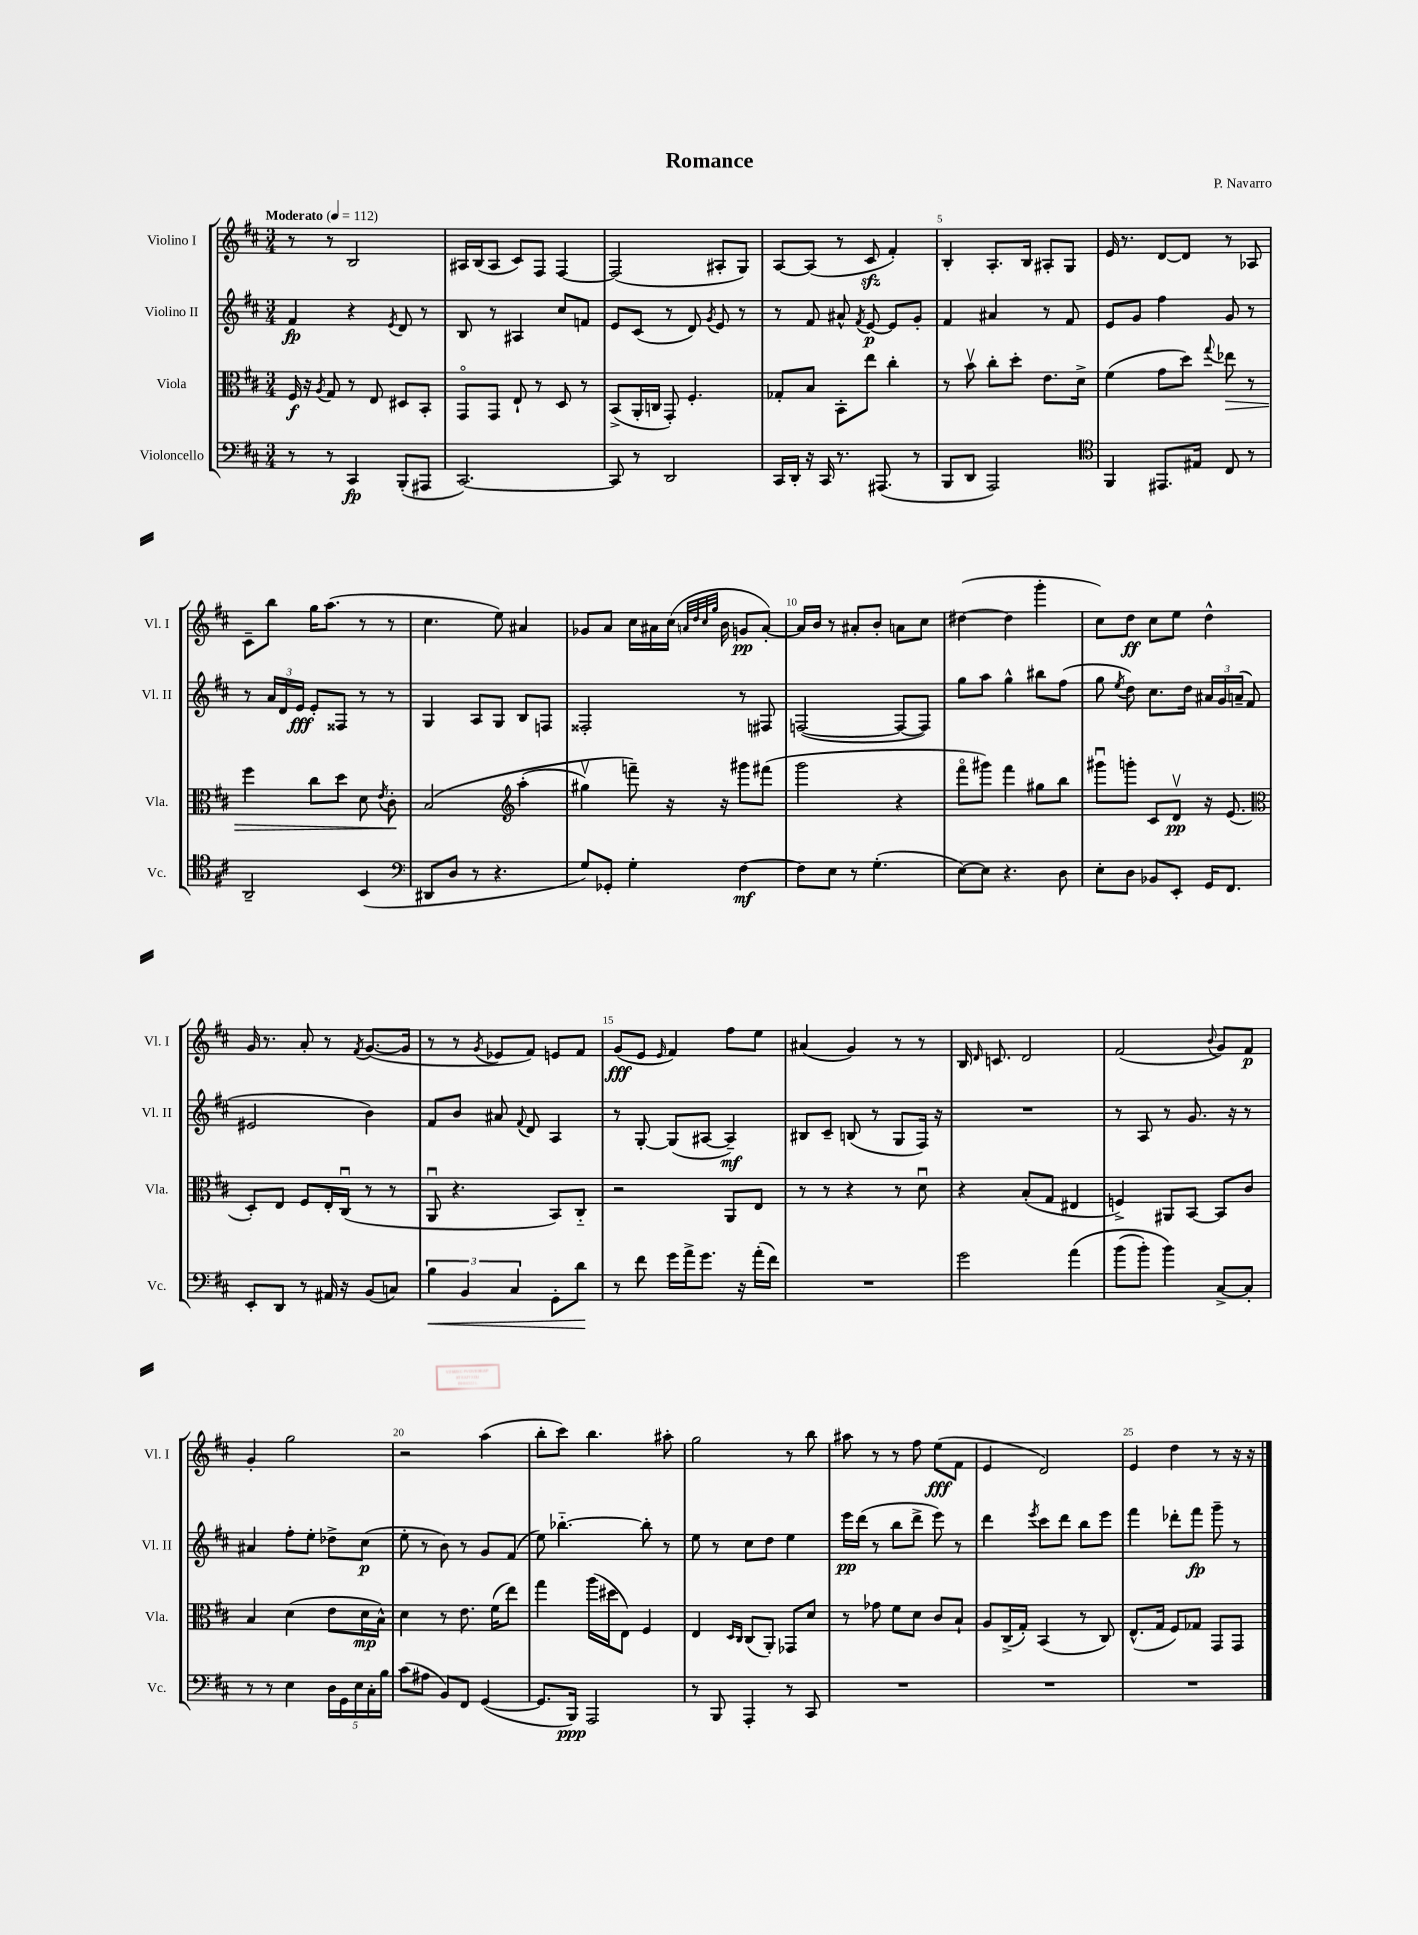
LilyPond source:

\header { title = "Romance" composer = "P. Navarro" }
<<
\new StaffGroup <<
\new Staff = "s0" \with { instrumentName = "Violino I" shortInstrumentName = "Vl. I" } {
    \clef treble \key d \major \numericTimeSignature \time 3/4 \tempo "Moderato" 4 = 112
    \autoBeamOff r8 r8 b2 |
    ais16[ b16( ais8] cis'8[) fis8] fis4~ |
    fis2( ais8[-. g8]) |
    a8[~ a8]( r8 cis'8\sfz fis'4-.) |
    b4-. a8.[-. b16] ais8[-. g8] |
    e'16 r8. d'8[~ d'8] r8 aes8 |
    cis'8[-- b''8] g''16[ a''8.]( r8 r8 |
    cis''4. e''8) ais'4 |
    ges'8[ a'8] cis''16[ ais'16 cis''16]( \grace { a'32[ d''32 cis''32 g''32] } b'16 g'8[\pp a'8]~-.) |
    a'16[ b'16] r8 ais'8[-. b'8]-. a'8[ cis''8] |
    dis''4~( dis''4 g'''4-. |
    cis''8[) d''8]\ff cis''8[ e''8] d''4-^ |
    g'16 r8. a'8-. r8 \acciaccatura { fis'8 } g'8.[~( g'16] |
    r8 r8 \acciaccatura { g'8 } ees'8[ fis'8]) e'8[ fis'8] |
    g'8[\fff( e'8] \grace { e'16 } fis'4) fis''8[ e''8] |
    ais'4( g'4) r8 r8 |
    b16 \grace { d'16 } c'8. d'2 |
    fis'2( \appoggiatura { b'8 } g'8[) fis'8]\p |
    g'4-. g''2 |
    r2 a''4( |
    b''8[-. cis'''8]) b''4. ais''8-. |
    g''2 r8 b''8 |
    ais''8 r8 r8 fis''8 e''8[\fff( fis'8] |
    e'4 d'2) |
    e'4 d''4 r8 r16 r16 \bar "|." |
}
\new Staff = "s1" \with { instrumentName = "Violino II" shortInstrumentName = "Vl. II" } {
    \clef treble \key d \major \numericTimeSignature \time 3/4
    \autoBeamOff fis'4\fp r4 \acciaccatura { e'8 } d'8 r8 |
    b8 r8 ais4 cis''8[ f'8] |
    e'8[ cis'8]( r8 d'8) \acciaccatura { g'8 } e'8 r8 |
    r8 fis'8 ais'8-^ \acciaccatura { fis'8 } e'8~\p e'8[ g'8]-. |
    fis'4 ais'4 r8 fis'8 |
    e'8[ g'8] fis''4 g'8 r8 |
    r8 \tuplet 3/2 { a'16[ d'16 e'16]\fff } e'8[-. fisis8] r8 r8 |
    g4 a8[ g8] b8[ f8] |
    fisis2-. r8 fis8 |
    f2~( f8[~ f8]) |
    g''8[ a''8] g''4-^ bis''8[ fis''8]( |
    g''8 \acciaccatura { e''8 } d''8) cis''8.[ d''16] \tuplet 3/2 { ais'16[ g'16 a'16]--( } fis'8 |
    eis'2 b'4) |
    fis'8[ b'8] ais'8 \appoggiatura { fis'8 } d'8 a4 |
    r8 g8~-. g8[( ais8]~ ais4--\mf) |
    bis8[ cis'8]-- b8( r8 g8[ fis16]) r16 |
    R2. |
    r8 a8 r8 g'8. r16 r8 |
    ais'4 fis''8[-. e''8]-. des''8[-> cis''8]\p( |
    e''8-. r8 b'8) r8 g'8[ fis'8]( |
    e''8) bes''4.~-_ bes''8-. r8 |
    e''8 r8 cis''8[ d''8] e''4 |
    e'''16[\pp d'''16]( r8 b''8[ d'''8]-> e'''8) r8 |
    d'''4 \acciaccatura { e'''8 } cis'''8[ d'''8] b''8[ e'''8] |
    fis'''4 des'''8[-. fis'''8]\fp g'''8-- r8 \bar "|." |
}
\new Staff = "s2" \with { instrumentName = "Viola" shortInstrumentName = "Vla." } {
    \clef alto \key d \major \numericTimeSignature \time 3/4
    \autoBeamOff fis16\f r16 \acciaccatura { a8 } g8 r8 e8 dis8[ b,8]-. |
    g,8[\flageolet g,8] e8-! r8 d8 r8 |
    b,8[->( a,16-. c16] g,8-.) fis4.-. |
    ges8[-. b8] b,8[-. e''8] cis''4-. |
    r8 b'8\upbow cis''8[-. d''8]-. e'8.[ d'16]-> |
    fis'4( g'8[ d''8]) \appoggiatura { g''8 } ees''8\> r8 |
    fis''4 cis''8[ d''8] d'8 \acciaccatura { e'8 } cis'8-.\! |
    b2\( \clef treble a''4-.( |
    gis''4\upbow) f'''8--\) r16 r16 gis'''8[ fis'''8]( |
    g'''2 r4 |
    fis'''8[\flageolet gis'''8]) fis'''4 gis''8[ b''8] |
    gis'''8[\downbow g'''8]-. cis'8[ d'8]\upbow\pp r16 e'8.( |
    \clef alto d8[-.) e8] fis8[ e16-. cis16]\downbow( r8 r8 |
    a,8\downbow r4. b,8[) cis8]-_ |
    r2 a,8[ e8] |
    r8 r8 r4 r8 d'8\downbow |
    r4 b8[-.( g8] eis4 |
    f4->) ais,8[ b,8]~ b,8[ cis'8] |
    b4 d'4( e'8[ d'16\mp b16]-^) |
    d'4 r8 e'8. fis'16[( e''8]) |
    g''4 a''16[( dis''16 e8]) fis4 |
    e4 \grace { d16[ cis16] } cis8[( a,8]-.) ges,8[ d'8] |
    r8 ges'8 fis'8[ d'8] cis'8[ b8]-! |
    a8[ cis16->( g16]-.) b,4( r8 cis8) |
    e8.[-^( g16] fis8[) ges8] g,8[ g,8] \bar "|." |
}
\new Staff = "s3" \with { instrumentName = "Violoncello" shortInstrumentName = "Vc." } {
    \clef bass \key d \major \numericTimeSignature \time 3/4
    \autoBeamOff r8 r8 cis,4\fp b,,8[-.( ais,,8] |
    cis,2.~) |
    cis,8 r8 d,2 |
    cis,16[ d,16]-. r16 cis,16 r8. ais,,8.( r8 |
    b,,8[ d,8] a,,2) |
    \clef tenor fis,4 eis,8.[ eis16] cis8 r8 |
    a,2-- b,4( |
    \clef bass dis,8[ d8] r8 r4. |
    g8[) ges,8]-. g4-. fis4~\mf |
    fis8[ e8] r8 g4.-.( |
    e8[~) e8] r4. d8 |
    e8[-. d8] bes,8[ e,8]-. g,16[ fis,8.] |
    e,8[-. d,8] r8 ais,16 r16 b,8[( c8]) |
    \tuplet 3/2 { b4\< b,4 cis4 } g,8[-. d'8]\! |
    r8 fis'8 g'16[ a'16-> g'8.] r16 a'16[-.( fis'16]) |
    R2. |
    g'2 a'4\( |
    b'8[( b'8]-.) b'4\) cis8[~-> cis8]-. |
    r8 r8 e4 \tuplet 5/4 { d16[ g,16 e16 cis16-. b16] } |
    cis'8[( ais8] b,8[) fis,8] g,4~( |
    g,8.[ b,,16]\ppp) a,,2 |
    r8 b,,8 a,,4-. r8 cis,8 |
    R2. |
    R2. |
    R2. \bar "|." |
}
>>
>>
\layout { \context { \Score \override BarNumber.break-visibility = ##(#f #t #t) barNumberVisibility = #(every-nth-bar-number-visible 5) } }
